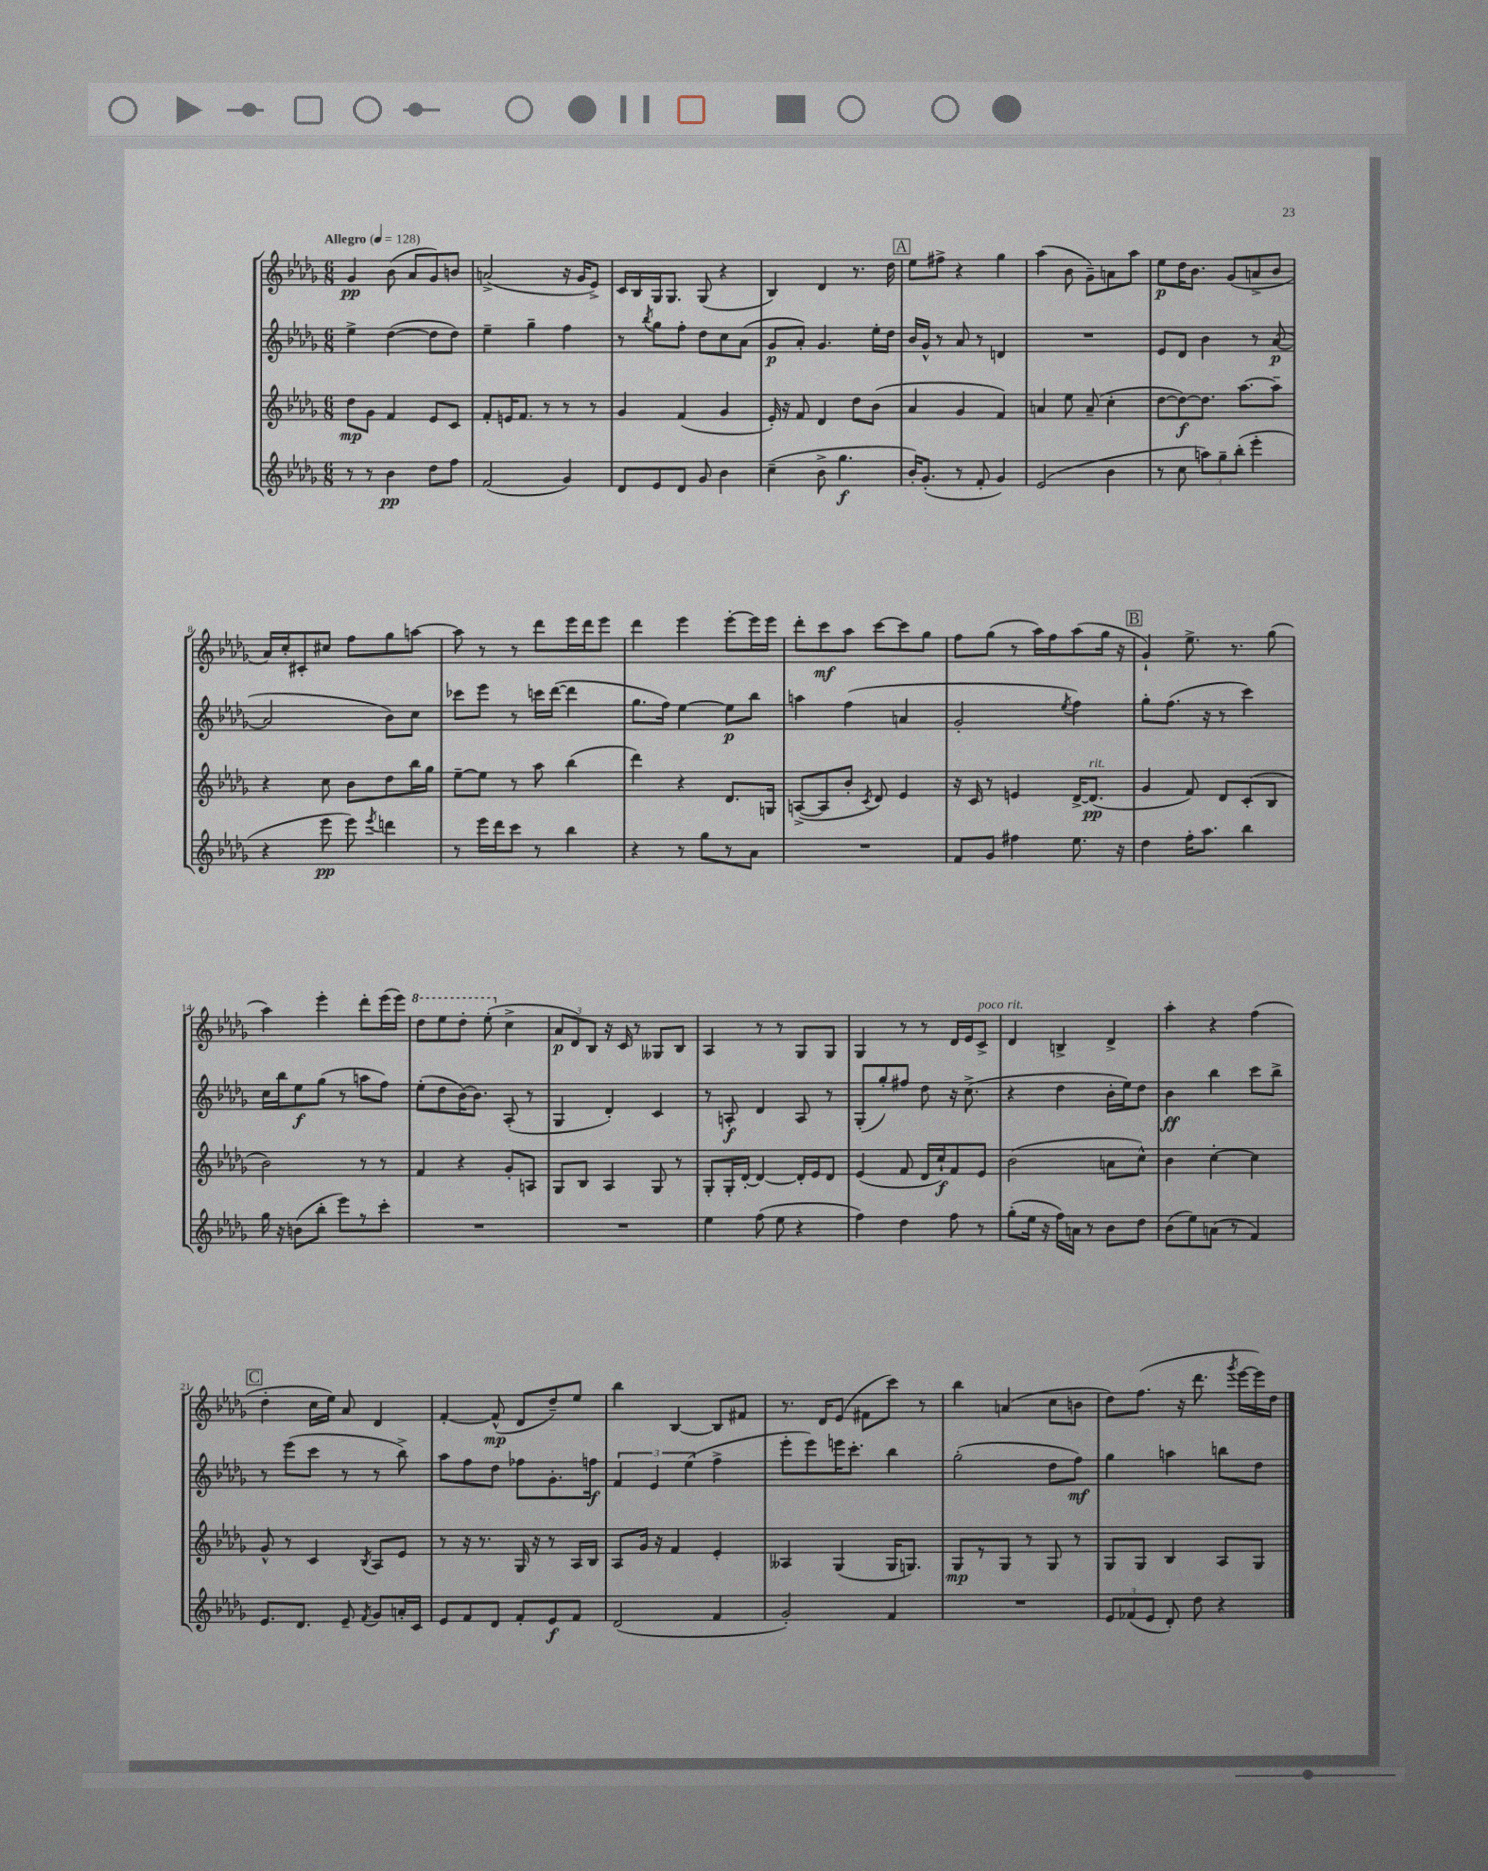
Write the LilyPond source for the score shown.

<<
\new StaffGroup <<
\new Staff = "s0" {
    \clef treble \key des \major \numericTimeSignature \time 6/8 \tempo "Allegro" 4 = 128
    \autoBeamOff ges'4\pp bes'8( aes'8[ ges'8) b'8] |
    a'2->( r16 ges'16[ ees'8]->) |
    c'16[ bes16 ges16 ges8.] ges8( r4 |
    bes4) des'4 r8. des''16 |
    \mark \markup { \box "A" } ees''8[ fis''8]-> r4 ges''4 |
    aes''4( bes'8 ges'8[--) a'8 aes''8] |
    ees''8[\p des''16 bes'8.] ges'8[( a'8-> bes'8] |
    aes'16[) c''16-. cis'8-. cis''8] f''8[ ges''8 a''8]~ |
    a''8 r8 r8 des'''8[ ees'''16 des'''16 ees'''8] |
    des'''4 ees'''4 ees'''8[~-. ees'''16 ees'''16] |
    des'''8[-. c'''8\mf aes''8] c'''8[~ c'''8 ges''8] |
    f''8[ ges''8]( r8 aes''16[) f''16 aes''8( ges''16] r16 |
    \mark \markup { \box "B" } ges'4-!) ees''8.-> r8. ges''8( |
    aes''4) ees'''4-. des'''8[-. ees'''16( ees'''16]) |
    \ottava #1 des'''8[ ees'''8 des'''8]-. ees'''8-.( \ottava #0 c''4-> |
    \tuplet 3/2 { aes'8[\p des'8) bes8] } r16 c'16 r8 geses8[ bes8] |
    aes4 r8 r8 ges8[ ges8] |
    ges4 r8 r8 des'16[ ees'16 c'8]->^\markup { \italic "poco rit." } |
    des'4 b4-> des'4-> |
    aes''4-. r4 f''4( |
    \mark \markup { \box "C" } des''4-. c''16[ ees''16]) aes'8 des'4 |
    f'4~-. f'8-^\mp( des'8[ des''8--) ees''8] |
    bes''4 bes4~ bes8[ fis'8] |
    r8. des'16[ ees'8]( fis'8[ c'''8]) r8 |
    bes''4 a'4( c''8[ b'8] |
    des''8[) f''8.]( r16 des'''8. \acciaccatura { ges'''8 } ees'''16[~ ees'''16) des''16] \bar "|." |
}
\new Staff = "s1" {
    \clef treble \key des \major \numericTimeSignature \time 6/8
    \autoBeamOff ees''4-> des''4~( des''8[ des''8]) |
    ees''4-- ges''4-- f''4 |
    r8 \acciaccatura { bes''8 } ges''8[ f''8]-. des''8[ c''8 aes'8]( |
    ges'8[\p aes'8]-.) ges'4. ees''16[-. des''16] |
    \mark \markup { \box "A" } bes'16[ ges'16]-^ r8 aes'8 r8 d'4 |
    R2. |
    ees'8[ des'8] bes'4 r8 aes'8~\p( |
    aes'2 bes'8[) c''8] |
    ces'''8[ ees'''8] r8 c'''16[ des'''16]~( des'''4 |
    ges''8.[ f''16]) ees''4~ ees''8[\p bes''8] |
    a''4 f''4( a'4 |
    ges'2-. \acciaccatura { ees''8 } f''4) |
    \mark \markup { \box "B" } ges''8[-. f''8.]( r16 r8 c'''4) |
    c''16[ bes''16 ees''8\f ges''8]( r8 a''8[ f''8]) |
    ees''8[-.( des''8 bes'16~) bes'8.] aes8-.( r8 |
    ges4 des'4-.) c'4 |
    r8 a8-.\f des'4 a8 r8 |
    ges8[-.( ges''8-.) fis''8] des''8 r16 c''8.->( |
    r4 des''4 bes'16[-. ees''16) des''8] |
    bes'4\ff bes''4 c'''8[ bes''8]-> |
    \mark \markup { \box "C" } r8 ees'''8[( c'''8] r8 r8 bes''8->) |
    aes''8[ f''8 des''8] fes''8[ ges'8.-. f''16]\f |
    \tuplet 3/2 { f'4 ees'4 ees''4( } f''4-> |
    ees'''8[-. ees'''8) e'''16 c'''8.]-. bes''4 |
    ges''2-.( des''8[ f''8]\mf) |
    ges''4 a''4 b''8[ des''8] \bar "|." |
}
\new Staff = "s2" {
    \clef treble \key des \major \numericTimeSignature \time 6/8
    \autoBeamOff des''8[\mp ges'8] f'4 ees'8[ c'8] |
    f'8[-. e'16 f'8.] r8 r8 r8 |
    ges'4 f'4( ges'4 |
    ees'16-.) r16 f'8 des'4 des''8[ bes'8]( |
    \mark \markup { \box "A" } aes'4 ges'4 f'4) |
    a'4 ees''8 a'8--( c''4-. |
    des''8[~ des''8~\f) des''8.] aes''8.[~ aes''8]-- |
    r4 c''8 bes'8[ des''8 bes''16 ges''16] |
    ees''8[~-- ees''8] r8 aes''8 bes''4( |
    des'''4) r4 des'8.[ g16] |
    a8[~->( a8 bes'8]-. \acciaccatura { c'8 } des'8) ees'4 |
    r16 c'16 r8 e'4 des'16[~-> des'8.]\pp^\markup { \italic "rit." }( |
    \mark \markup { \box "B" } ges'4 f'8) des'8[ c'8-.( bes8] |
    bes'2) r8 r8 |
    f'4 r4 ges'8[-. a8] |
    ges8[ bes8] aes4 ges8 r8 |
    ges8[-. ges16-. des'16]~-. des'4~ des'16[-. ees'16 des'8] |
    ees'4( f'8 des'16[ c''16-!\f) f'8 ees'8] |
    bes'2( a'8[ c''8]-^) |
    bes'4 c''4~-. c''4 |
    \mark \markup { \box "C" } ges'8-^ r8 c'4 \acciaccatura { bes8 } aes8[ ees'8] |
    r8 r16 r8. ges16 r16 r8 aes16[ bes16] |
    aes8[ ges'16] r16 f'4 ees'4-. |
    aeses4 ges4( ges16[ g8.]) |
    ges8[\mp r8 ges8] r8 ges8 r8 |
    ges8[ ges8] bes4 aes8[ ges8] \bar "|." |
}
\new Staff = "s3" {
    \clef treble \key des \major \numericTimeSignature \time 6/8
    \autoBeamOff r8 r8 bes'4\pp des''8[ f''8] |
    f'2( ges'4) |
    des'8[ ees'8 des'8] ges'8 bes'4 |
    c''4--( bes'8-> ges''4.\f |
    \mark \markup { \box "A" } bes'16[-.) ges'8.]-.( r8 f'8-. ges'4) |
    ees'2( bes'4 |
    r8 c''8 \tuplet 3/2 { a''8[) ges''8-- bes''8]-.( } ees'''4-. |
    r4 ees'''8\pp ees'''8) \acciaccatura { ees'''8 } d'''4 |
    r8 ees'''16[ des'''16 c'''8] r8 bes''4 |
    r4 r8 ges''8[ r8 aes'8] |
    R2. |
    f'8[ ges'8] fis''4 ees''8. r16 |
    \mark \markup { \box "B" } des''4 f''16[-. aes''8.] bes''4 |
    ges''16 r16 b'8[( bes''8]-. ees'''8[) r8 c'''8]-. |
    R2. |
    R2. |
    ees''4 f''8( ees''8 r4 |
    f''4) des''4 f''8 r8 |
    ges''8[-.( ees''16] r16 f''16[) a'16] r8 bes'8[ des''8] |
    bes'8[( ees''8) a'8]( r8 f'4) |
    \mark \markup { \box "C" } ees'8.[ des'8.] ees'8-- \acciaccatura { f'8 } ges'8[ a'16-. c'16] |
    ees'8[ f'8 des'8] f'8[-. ees'8\f f'8] |
    des'2( f'4 |
    ges'2-.) f'4 |
    R2. |
    \tuplet 3/2 { ees'8[ fes'8( ees'8] } des'8-.) des''8 r4 \bar "|." |
}
>>
>>
